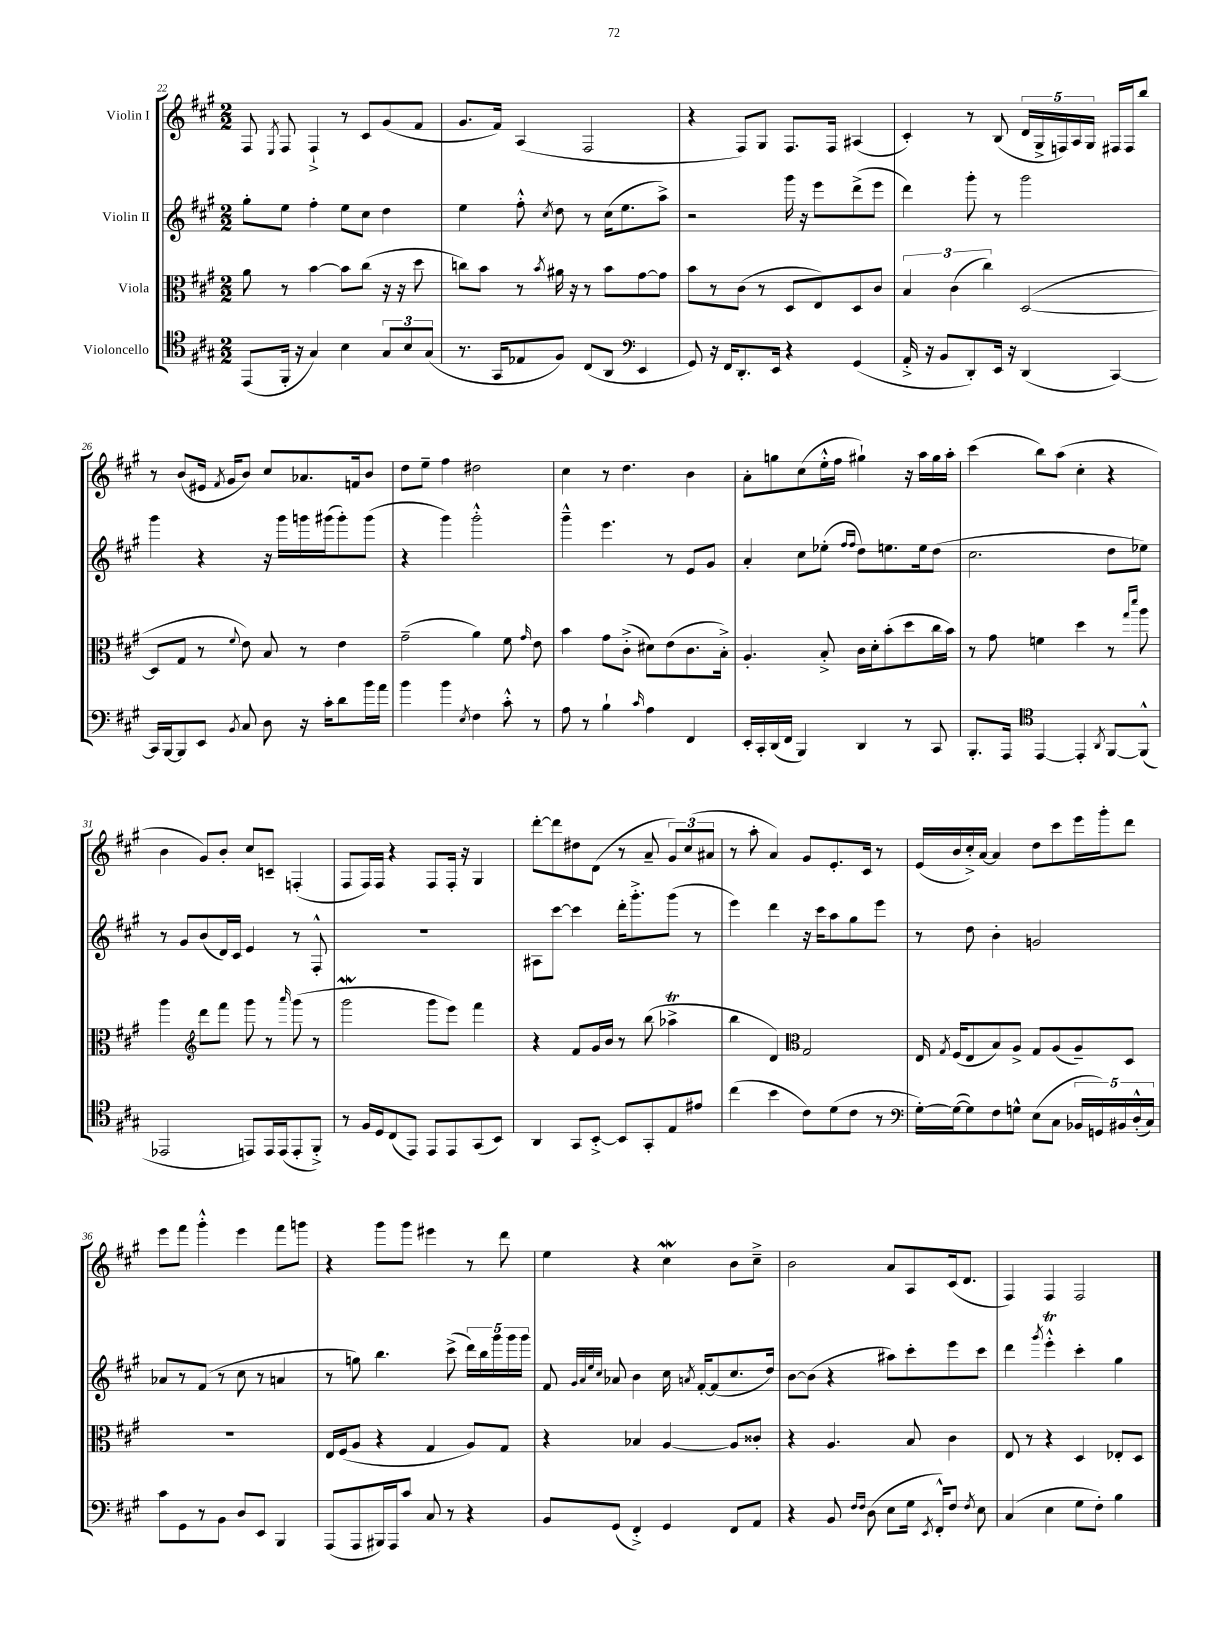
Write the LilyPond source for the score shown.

<<
\new StaffGroup <<
\new Staff = "s0" \with { instrumentName = "Violin I" } {
    \clef treble \key a \major \numericTimeSignature \time 2/2
    \autoBeamOff fis8 \acciaccatura { e8 } fis8 fis4-!-> r8 cis'8[ gis'8( fis'8] |
    gis'8.[ fis'16]) a4( fis2 |
    r4 fis8[) gis8] fis8.[ fis16] ais4( |
    cis'4-.) r8 b8( \tuplet 5/4 { d'16[ gis16-> f16) a16 gis16] } fis16[ fis16 b''8] |
    r8 b'8[( eis'16] \acciaccatura { fis'8 } gis'16[ b'8]) cis''8[ aes'8. f'16 b'8] |
    d''8[ e''8]-- fis''4 dis''2 |
    cis''4 r8 d''4. b'4 |
    a'8[-. g''8 cis''8( e''16-.-^ fis''16] gis''4-!) r16 a''16[ gis''16 a''16]-. |
    cis'''4( b''8[) a''8]( cis''4-. r4 |
    b'4 gis'8[) b'8]-. cis''8[ c'8]-- f4-.( |
    fis8[ fis16) fis16] r4 fis8[ fis16]-. r16 gis4 |
    d'''8[~-. d'''8 dis''8 d'8]( r8 a'8-- \tuplet 3/2 { gis'8[) cis''8( ais'8] } |
    r8 a''8-. a'4) gis'8[ e'8.-. cis'16] r8 |
    e'16[( b'16 cis''16-.->) a'16]~ a'4 d''8[ cis'''8 e'''16 gis'''16-. d'''8] |
    e'''8[ fis'''8] gis'''4-.-^ e'''4 fis'''8[ g'''8] |
    r4 gis'''8[ gis'''8] eis'''4 r8 d'''8 |
    e''4 r4 cis''4\mordent b'8[ cis''8]---> |
    b'2 a'8[ a8 cis'16( d'8.] |
    fis4) fis4 fis2 \bar "|." |
}
\new Staff = "s1" \with { instrumentName = "Violin II" } {
    \clef treble \key a \major \numericTimeSignature \time 2/2
    \autoBeamOff gis''8[-. e''8] fis''4-. e''8[ cis''8] d''4 |
    e''4 fis''8-.-^ \acciaccatura { cis''8 } d''8 r8 cis''16[( e''8. a''8]->) |
    r2 gis'''16 r16 e'''8[ d'''8->( e'''8] |
    d'''4) gis'''8-. r8 gis'''2 |
    gis'''4 r4 r16 gis'''16[ g'''16 gis'''16( gis'''8-.) gis'''8]( |
    r4 gis'''4) gis'''2-.-^ |
    gis'''4---^ e'''4. r8 e'8[ gis'8] |
    a'4-. cis''8[ ees''8]-.( \grace { fis''16[ fis''16] } d''8[) e''8. e''16 d''8]( |
    cis''2. d''8[ ees''8]) |
    r8 gis'8[ b'8( d'16) cis'16] e'4 r8 fis8-.-^ |
    R1 |
    ais8[ cis'''8]~ cis'''4 d'''16[-. gis'''8.-.-> gis'''8]( r8 |
    e'''4) d'''4 r16 cis'''16[ a''8 gis''8 e'''8] |
    r8 d''8 b'4-. g'2 |
    aes'8[ r8 fis'8]( r8 cis''8 r8 a'4 |
    r8 g''8) b''4. cis'''8->( \tuplet 5/4 { d'''16[) b''16 gis'''16 gis'''16 gis'''16] } |
    fis'8 \grace { gis'32[ a'32 e''32 cis''32] } aes'8 b'4 cis''16 \acciaccatura { a'8 } fis'16[~-. fis'8( cis''8. d''16]) |
    b'8[~ b'8]( r4 ais''8[) cis'''8-. e'''8 cis'''8] |
    d'''4 \acciaccatura { gis'''8 } e'''4-.-^\trill cis'''4-. gis''4 \bar "|." |
}
\new Staff = "s2" \with { instrumentName = "Viola" } {
    \clef alto \key a \major \numericTimeSignature \time 2/2
    \autoBeamOff a'8 r8 b'4~ b'8[ cis''8]( r16 r16 d''8 |
    c''8[) b'8] r8 \acciaccatura { b'8 } ais'16 r16 r8 b'8[ gis'8~ gis'8] |
    b'8[ r8 cis'8]( r8 d8[ e8) d8 cis'8] |
    \tuplet 3/2 { b4 cis'4( cis''4) } d2~( |
    d8[ gis8] r8 \appoggiatura { fis'8 } e'8) b8 r8 e'4 |
    gis'2--( a'4) fis'8 \grace { gis'16 } e'8 |
    b'4 gis'8[ cis'8]-.->( dis'8[) e'8( cis'8. b16]-.->) |
    a4.-. b8-.-> cis'16[ d'16-. b'8-.( d''8 cis''16 b'16]) |
    r8 gis'8 f'4 d''4 r8 \grace { gis''16[ d'''16] } a''8 |
    a''4 \clef treble d'''8[ fis'''8] gis'''8 r8 \grace { a'''16 } gis'''8( r8 |
    gis'''2\mordent gis'''8[ e'''8]) fis'''4 |
    r4 fis'8[ gis'16 b'16] r8 b''8( aes''4->\trill |
    b''4 d'4) \clef alto gis2 |
    e16 \acciaccatura { gis8 } fis16[( e8 b8) a8]-> gis8[ a8( a8--) d8] |
    R1 |
    e16[ fis16( a8] r4 gis4 a8[) gis8] |
    r4 bes4 a4~ a8[ cisis'8]-. |
    r4 a4. b8 cis'4 |
    e8 r8 r4 d4 ees8[-. d8] \bar "|." |
}
\new Staff = "s3" \with { instrumentName = "Violoncello" } {
    \clef tenor \key a \major \numericTimeSignature \time 2/2
    \autoBeamOff e,8[( fis,16]-. r16 gis4) b4 \tuplet 3/2 { gis8[ b8 gis8]( } |
    r8. gis,16[ ees8 fis8]) cis8[( a,8] \clef bass e,4 |
    gis,8) r16 fis,16[ d,8.-. e,16] r4 gis,4( |
    a,16-.-> r16 b,8[ d,8-.) e,16] r16 d,4( cis,4~) |
    cis,16[ b,,16~ b,,8 e,8] \acciaccatura { b,8 } cis8 d8 r16 cis'16[-. d'8 b'16 a'16] |
    b'4 b'4 \acciaccatura { e8 } fis4 cis'8-.-^ r8 |
    a8 r8 b4-! \grace { cis'16 } a4 fis,4 |
    e,16[-. cis,16-. d,16( fis,16] b,,4) d,4 r8 cis,8 |
    b,,8.[-. a,,16] \clef tenor e,4~ e,4-. \acciaccatura { a,8 } fis,8[~ fis,8]-^( |
    ees,2 e,8[) e,16 e,16( e,8-. fis,8]-.->) |
    r8 fis16[ d16 cis8( e,8]) e,8[ e,8 gis,8( b,8]) |
    a,4 gis,8[ b,8]~-.-> b,8[ gis,8-. e8 eis'8] |
    cis''4( b'4 cis'8[) d'8( cis'8] r8 |
    \clef bass gis16[~-.) gis16~( gis8) fis8 g8]-^ e8[( cis8] \tuplet 5/4 { bes,16[ g,16) bis,16 d16-.-^( cis16]) } |
    cis'8[ gis,8 r8 b,8] d8[ e,8] b,,4 |
    a,,8[( a,,8 bis,,16) a,,16 cis'8] cis8 r8 r4 |
    b,8[ gis,8]( fis,4-.->) gis,4 fis,8[ a,8] |
    r4 b,8 \grace { fis16[ fis16] } d8( e8[ gis16] \acciaccatura { e,8 } fis,16[-.-^) fis8] \acciaccatura { fis8 } e8 |
    cis4( e4 gis8[ fis8]-.) b4 \bar "|." |
}
>>
>>
\layout { \context { \Score currentBarNumber = #22 } }
